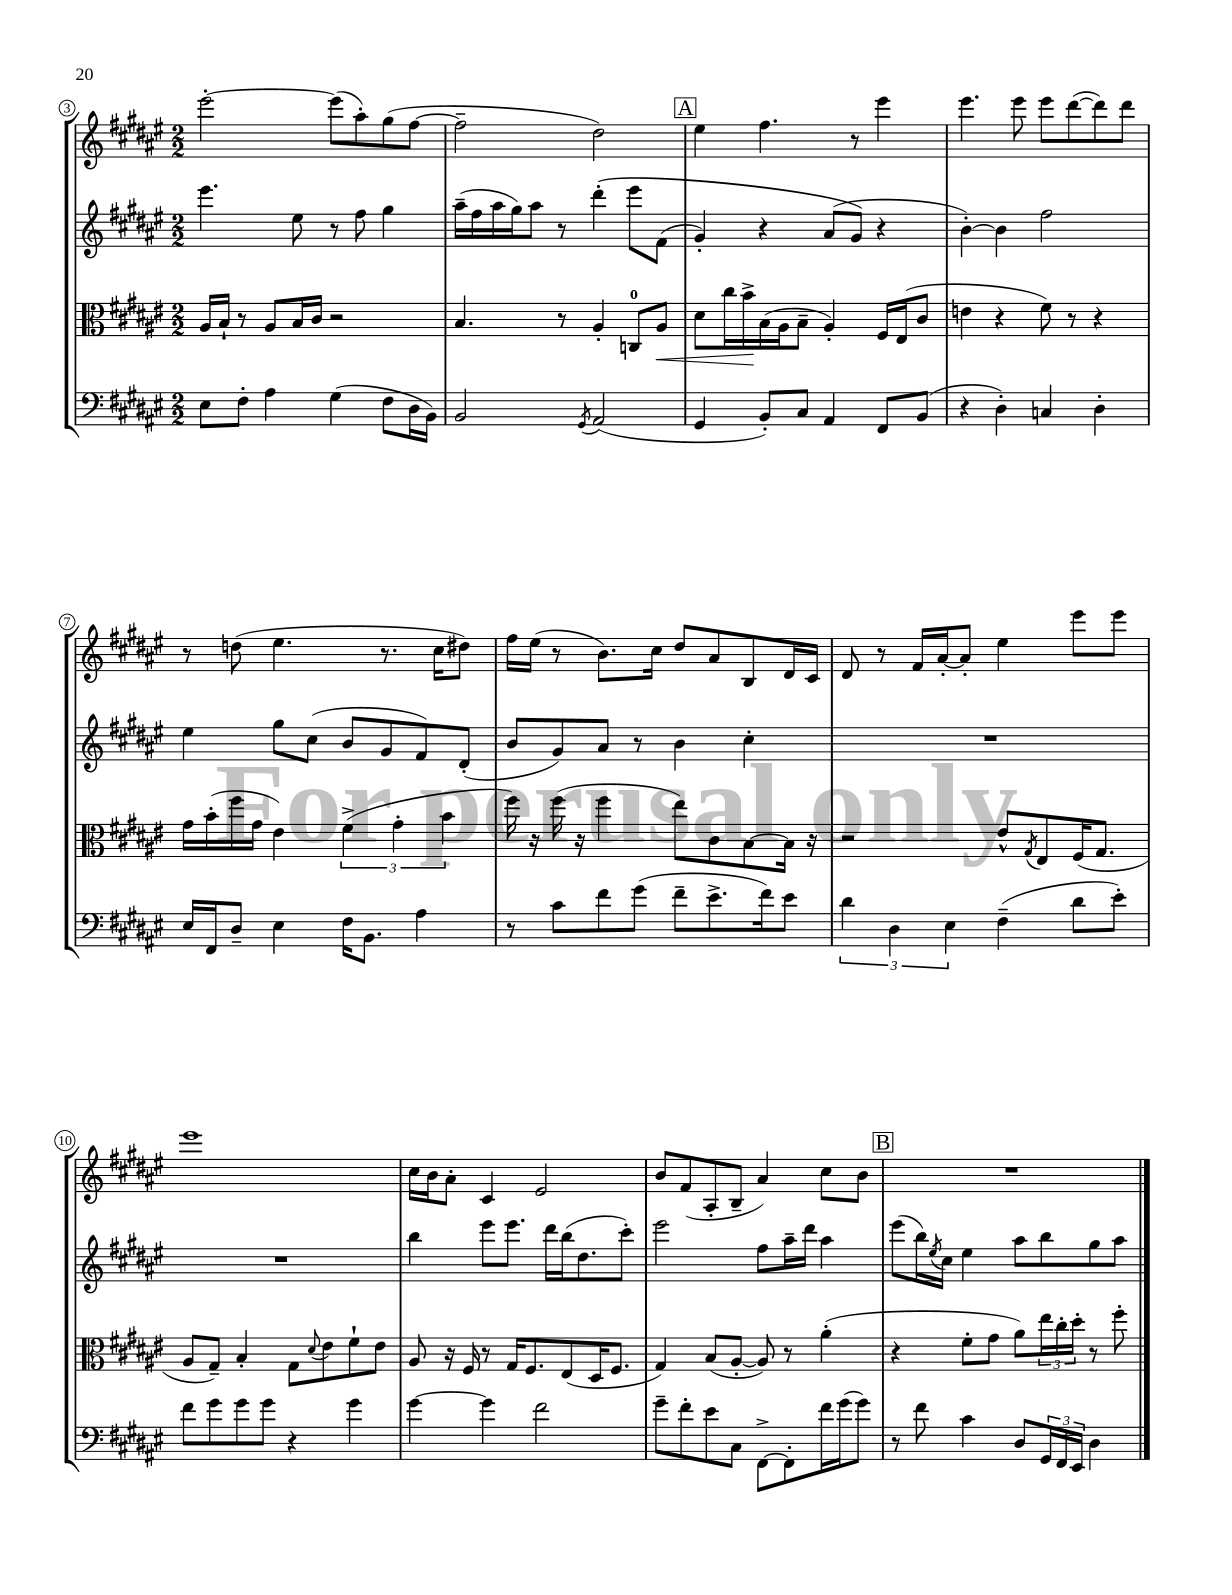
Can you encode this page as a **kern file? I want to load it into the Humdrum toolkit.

**kern	**kern	**kern	**kern
*staff4	*staff3	*staff2	*staff1
*clefF4	*clefC3	*clefG2	*clefG2
*k[f#c#g#d#a#e#]	*k[f#c#g#d#a#e#]	*k[f#c#g#d#a#e#]	*k[f#c#g#d#a#e#]
*M2/2	*M2/2	*M2/2	*M2/2
8E#	16A#	4.eee#	[2eee#'
.	16B`	.	.
8F#'	8r	.	.
4A#	8A#	.	.
.	16B	8ee#	.
.	16c#	.	.
(4G#	2r	8r	(8eee#]
.	.	8ff#	8aa#')
8F#	.	4gg#	(8gg#
16D#	.	.	[8ff#
16BB)	.	.	.
=	=	=	=
2BB	4.B	(16aa#~	2ff#~]
.	.	16ff#	.
.	.	16aa#	.
.	.	16gg#)	.
.	.	8aa#	.
.	8r	8r	.
8qGG#	.	.	.
(2AA#	4A#'	&(4ddd#'	2dd#)
.	8C	8eee#	.
.	8A#	(8f#	.
=	=	=	=
4GG#	8d#	4g#')	4ee#
.	16cc#	.	.
.	16b^	.	.
8BB')	(16B	4r	4.ff#
.	16A#	.	.
8C#	8B~	.	.
4AA#	4A#')	(8a#	.
.	.	8g#&)	8r
8FF#	16F#	4r	4eee#
.	(16E#	.	.
(8BB	8c#	.	.
=	=	=	=
4r	4e	[4b')	4.eee#
4D#')	4r	4b]	.
.	.	.	8eee#
4C	8f#)	2ff#	8eee#
.	8r	.	([8ddd#
4D#'	4r	.	8ddd#])
.	.	.	8ddd#
=	=	=	=
16E#	16g#	4ee#	8r
16FF#	(16b'	.	.
8D#~	16ff#	.	(8dd
.	16g#	.	.
4E#	4e#)	8gg#	4.ee#
.	.	(8cc#	.
16F#	(6f#^	8b	.
8.BB	.	.	.
.	.	8g#	8.r
.	6g#'	.	.
4A#	.	8f#)	.
.	.	.	16cc#
.	6b	.	.
.	.	(8d#'	8dd#)
=	=	=	=
8r	16ff#)	8b	16ff#
.	16r	.	(16ee#
8c#	(16ff#	8g#)	8r
.	16r	.	.
8f#	4ff#	8a#	8.b)
(8g#	.	8r	.
.	.	.	16cc#
8f#~	8ee#)	4b	8dd#
8.e#^	8c#	.	8a#
.	[8B	4cc#'	8B
16f#)	.	.	.
8e#	16B]	.	16d#
.	16r	.	16c#
=	=	=	=
6d#	2r	1r	8d#
.	.	.	8r
6D#	.	.	.
.	.	.	16f#
.	.	.	[16a#'
6E#	.	.	.
.	.	.	8a#']
(4F#~	8e#^^	.	4ee#
.	8qG#	.	.
.	8E#	.	.
8d#	(16F#	.	8eee#
.	8.G#	.	.
8e#')	.	.	8eee#
=	=	=	=
8f#	8A#	1r	1eee#
8g#	8G#~)	.	.
8g#	4B'	.	.
8g#	.	.	.
4r	8G#	.	.
.	8qqd#	.	.
.	8e#	.	.
4g#	8f#`	.	.
.	8e#	.	.
=	=	=	=
[4g#	8A#	4bb	16cc#
.	.	.	16b
.	16r	.	8a#'
.	16F#	.	.
4g#]	8r	8eee#	4c#
.	16G#	8.eee#	.
.	8.F#	.	.
2f#	.	.	2e#
.	.	16ddd#	.
.	(8E#	(16bb	.
.	.	8.dd#	.
.	16D#	.	.
.	8.F#	.	.
.	.	8ccc#')	.
=	=	=	=
8g#~	4G#)	2eee#	8b
8f#'	.	.	(8f#
8e#	(8B	.	8A#'
8C#	[8A#'	.	8B~
[8FF#^	8A#])	8ff#	4a#)
8FF#']	8r	16aa#~	.
.	.	16ddd#	.
16f#	(4a#'	4aa#	8cc#
(16g#	.	.	.
8g#)	.	.	8b
=	=	=	=
8r	4r	(8eee#	1r
8f#	.	16bb)	.
.	.	8qee#	.
.	.	16cc#	.
4c#	8f#'	4ee#	.
.	8g#	.	.
8D#	8a#)	8aa#	.
24GG#	24ee#	8bb	.
24FF#	24cc#'	.	.
24EE#	24dd#'	.	.
4D#	8r	8gg#	.
.	8ff#'	8aa#	.
==	==	==	==
*-	*-	*-	*-
